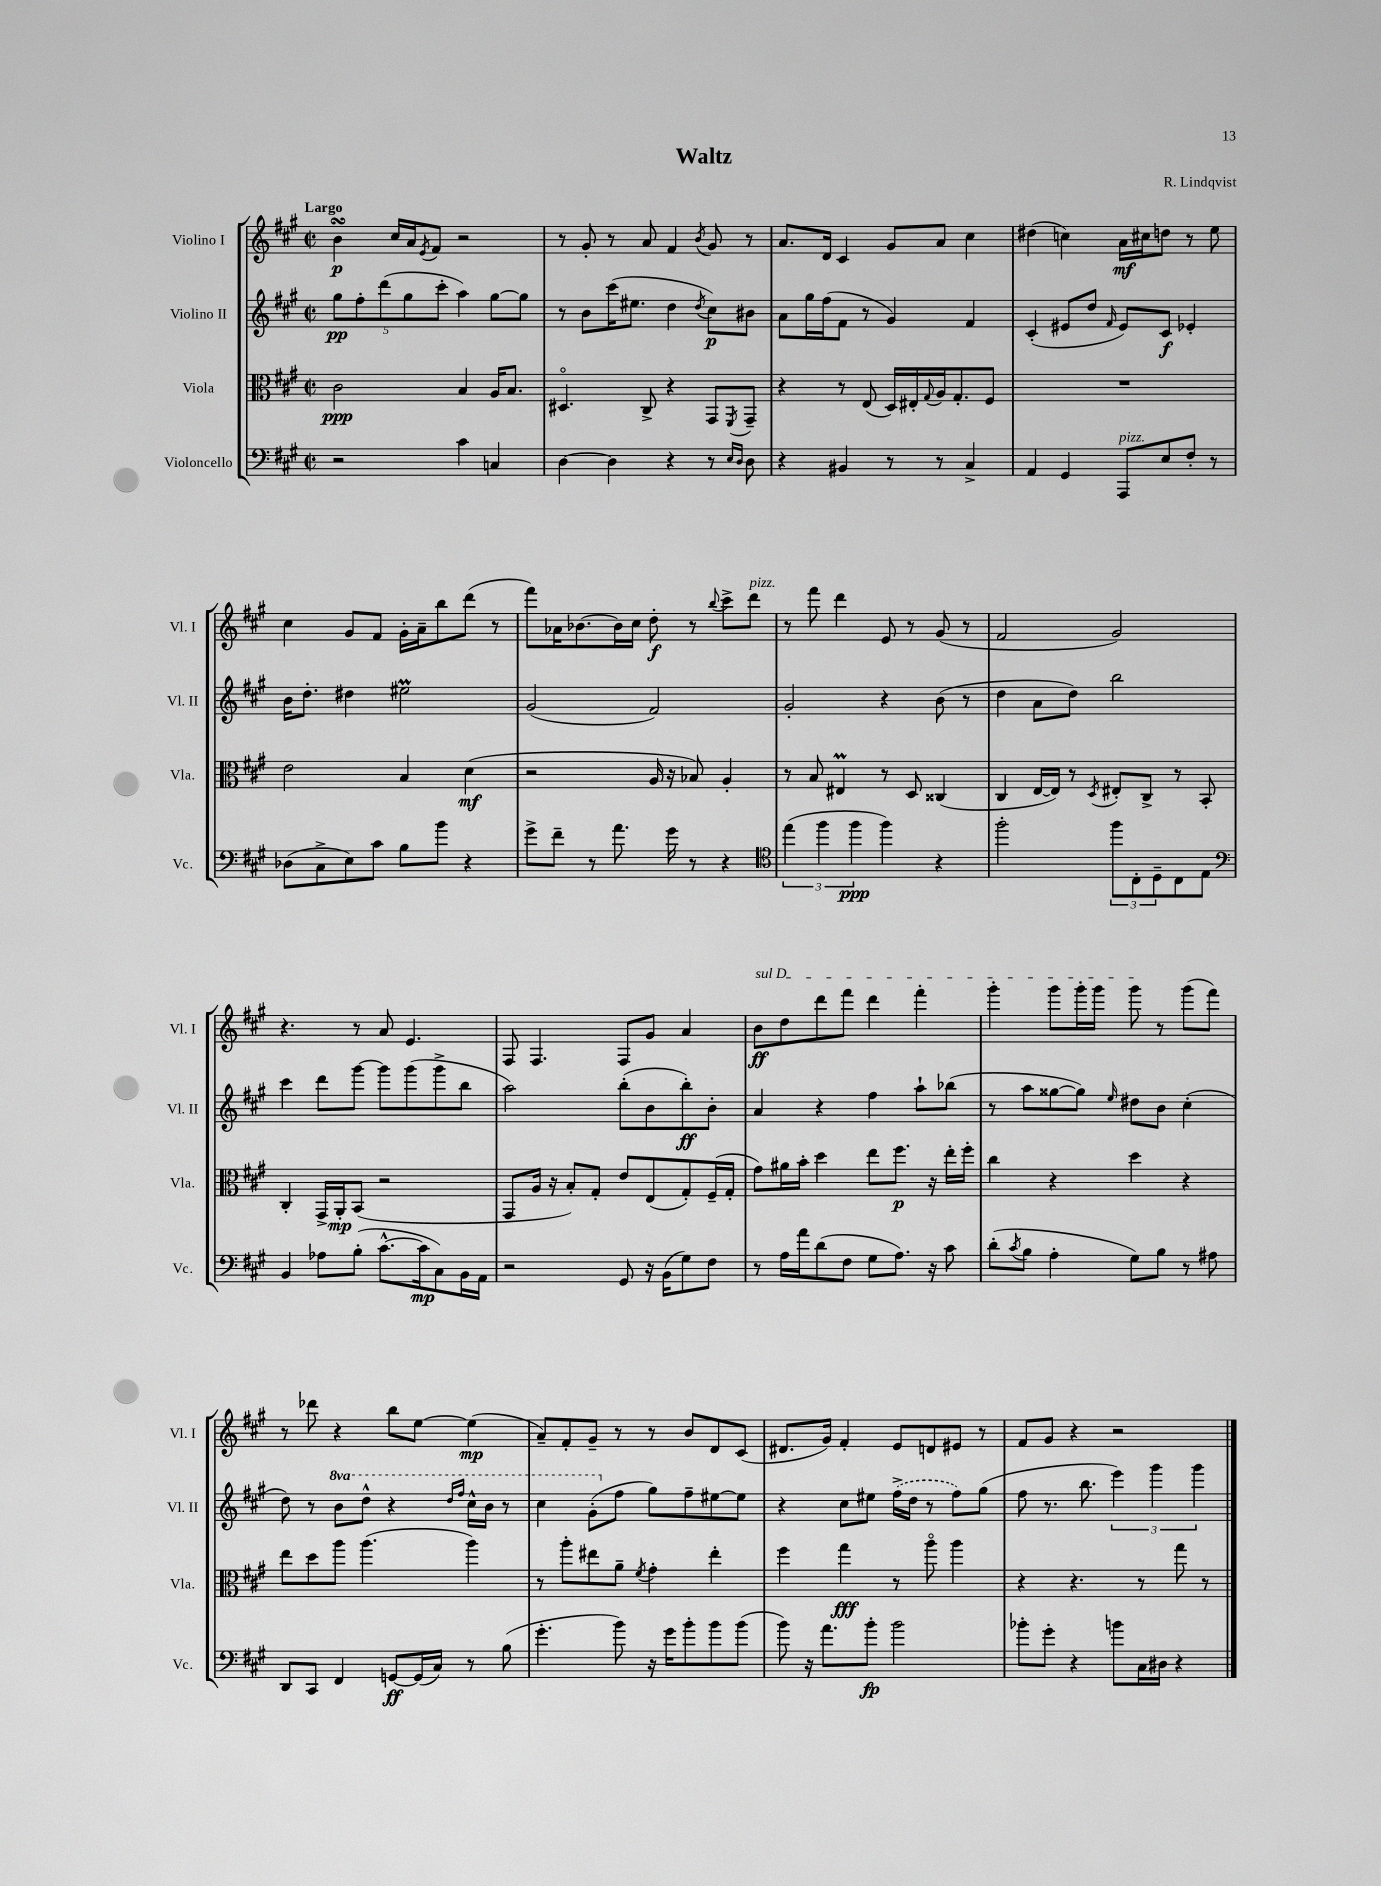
\header { title = "Waltz" composer = "R. Lindqvist" }
<<
\new StaffGroup <<
\new Staff = "s0" \with { instrumentName = "Violino I" shortInstrumentName = "Vl. I" } {
    \clef treble \key a \major \defaultTimeSignature \time 2/2 \tempo "Largo"
    b'4\turn\p cis''16 a'16 \acciaccatura { e'8 } fis'8 r2 |
    r8 gis'8-. r8 a'8 fis'4 \acciaccatura { b'8 } gis'8 r8 |
    a'8. d'16 cis'4 gis'8 a'8 cis''4 |
    dis''4( c''4) a'16\mf cis''16 d''8 r8 e''8 |
    cis''4 gis'8 fis'8 gis'16-. a'16-- b''8 d'''8( r8 |
    fis'''8) aes'16 bes'8.~ bes'16 cis''16 d''8-.\f r8 \appoggiatura { b''8 } cis'''8-> d'''8^\markup { \italic "pizz." } |
    r8 fis'''8 d'''4 e'8 r8 gis'8( r8 |
    fis'2 gis'2) |
    r4. r8 a'8 e'4. |
    fis8 fis4. fis8 gis'8 a'4 |
    \once \override TextSpanner.bound-details.left.text = \markup { \italic "sul D" } b'8\ff\startTextSpan d''8 d'''8 fis'''8 d'''4 fis'''4-. |
    gis'''4-. gis'''8 gis'''16-. gis'''16 gis'''8\stopTextSpan r8 gis'''8( fis'''8) |
    r8 des'''8 r4 b''8 e''8~ e''4\mp( |
    a'8--) fis'8-. gis'8-- r8 r8 b'8 d'8 cis'8( |
    dis'8. gis'16) fis'4-. e'8 d'8 eis'8 r8 |
    fis'8 gis'8 r4 r2 \bar "|." |
}
\new Staff = "s1" \with { instrumentName = "Violino II" shortInstrumentName = "Vl. II" } {
    \clef treble \key a \major \defaultTimeSignature \time 2/2 \set Staff.ottavationMarkups = #ottavation-simple-ordinals
    \tuplet 5/4 { gis''8\pp fis''8-. d'''8( gis''8 cis'''8-. } a''4) gis''8~ gis''8 |
    r8 b'8 cis'''16( eis''8. d''4 \acciaccatura { d''8 } cis''8\p) bis'8 |
    a'8 gis''16 fis''16( fis'8 r8 gis'4) fis'4 |
    cis'4-.( eis'8 d''8 \grace { fis'16 } eis'8) cis'8\f ees'4-. |
    b'16 d''8.-. dis''4 eis''2\prall |
    gis'2( fis'2) |
    gis'2-. r4 b'8( r8 |
    d''4 a'8 d''8) b''2 |
    cis'''4 d'''8 gis'''8~ gis'''8 gis'''8( gis'''8-> b''8 |
    a''2) b''8-.( b'8 b''8-.\ff) b'8-. |
    a'4 r4 fis''4 a''8-! bes''8( |
    r8 a''8 gisis''8~ gisis''8) \grace { e''16 } dis''8 b'8 cis''4-.( |
    d''8) r8 \ottava #1 b''8 d'''8-^ r4 \grace { d'''16 fis'''16 } cis'''16-^ b''16 r8 |
    cis'''4 gis''8-.( \ottava #0 fis''8 gis''8) fis''8-- eis''8~ eis''8 |
    r4 cis''8 eis''8 \once \slurDashed fis''16->( d''16 r8 fis''8) gis''8( |
    fis''8 r8. b''8. \tuplet 3/2 { e'''4) gis'''4 gis'''4 } \bar "|." |
}
\new Staff = "s2" \with { instrumentName = "Viola" shortInstrumentName = "Vla." } {
    \clef alto \key a \major \defaultTimeSignature \time 2/2
    cis'2\ppp b4 a16 b8. |
    dis4.\flageolet cis8-> r4 gis,8 \acciaccatura { fis,8 } gis,8-- |
    r4 r8 e8( d16) eis16-. \appoggiatura { gis8 } a16 gis8.-. fis8 |
    R1 |
    e'2 b4 d'4\mf( |
    r2 a16 r16 bes8) a4-. |
    r8 b8 eis4\prall r8 d8 cisis4( |
    cis4 e16~ e16) r8 \acciaccatura { d8 } eis8-. cis8-> r8 b,8-. |
    cis4-. gis,16-> a,16-.\mp b,8( r2 |
    gis,8 a16 r16 b8-.) gis8-. e'8 e8( gis8-.) fis16--( gis16-. |
    gis'8) ais'16 b'16-. d''4 e''8 fis''8.\p r16 e''16-. fis''16-. |
    cis''4 r4 d''4 r4 |
    e''8 d''8 a''8 a''4.( a''4) |
    r8 a''8-. eis''8 a'8-- \acciaccatura { fis'8 } gis'4-. eis''4-. |
    fis''4 gis''4\fff r8 a''8\flageolet a''4 |
    r4 r4. r8 gis''8 r8 \bar "|." |
}
\new Staff = "s3" \with { instrumentName = "Violoncello" shortInstrumentName = "Vc." } {
    \clef bass \key a \major \defaultTimeSignature \time 2/2
    r2 cis'4 c4 |
    d4~ d4 r4 r8 \grace { e16 d16 } d8 |
    r4 bis,4 r8 r8 cis4-> |
    a,4 gis,4 a,,8^\markup { \italic "pizz." } e8 fis8-. r8 |
    des8( cis8-> e8) cis'8 b8 b'8 r4 |
    gis'8-> fis'8-- r8 a'8. gis'16 r8 r4 |
    \clef tenor \tuplet 3/2 { e''4( fis''4 fis''4\ppp } fis''4) r4 |
    fis''2-. \tuplet 3/2 { fis''8 cis8-. d8-- } cis8 e8 |
    \clef bass b,4 aes8 b8-.( cis'8.~-^ cis'16\mp cis8) b,16 a,16 |
    r2 gis,8 r16 b,16( gis8) fis8 |
    r8 a16 a'16 d'8( fis8 gis8 a8.) r16 cis'8 |
    d'8-.( \acciaccatura { cis'8 } b8 a4-. gis8) b8 r8 ais8 |
    d,8 cis,8 fis,4 g,8~\ff g,16( cis16) r8 b8( |
    gis'4.-. b'8) r16 gis'16 b'8-. b'8 b'8( |
    b'8) r16 a'8. b'8-.\fp b'2 |
    bes'8-. gis'8-. r4 b'8 cis16 dis16 r4 \bar "|." |
}
>>
>>
\layout { \context { \Score \remove "Bar_number_engraver" } }
